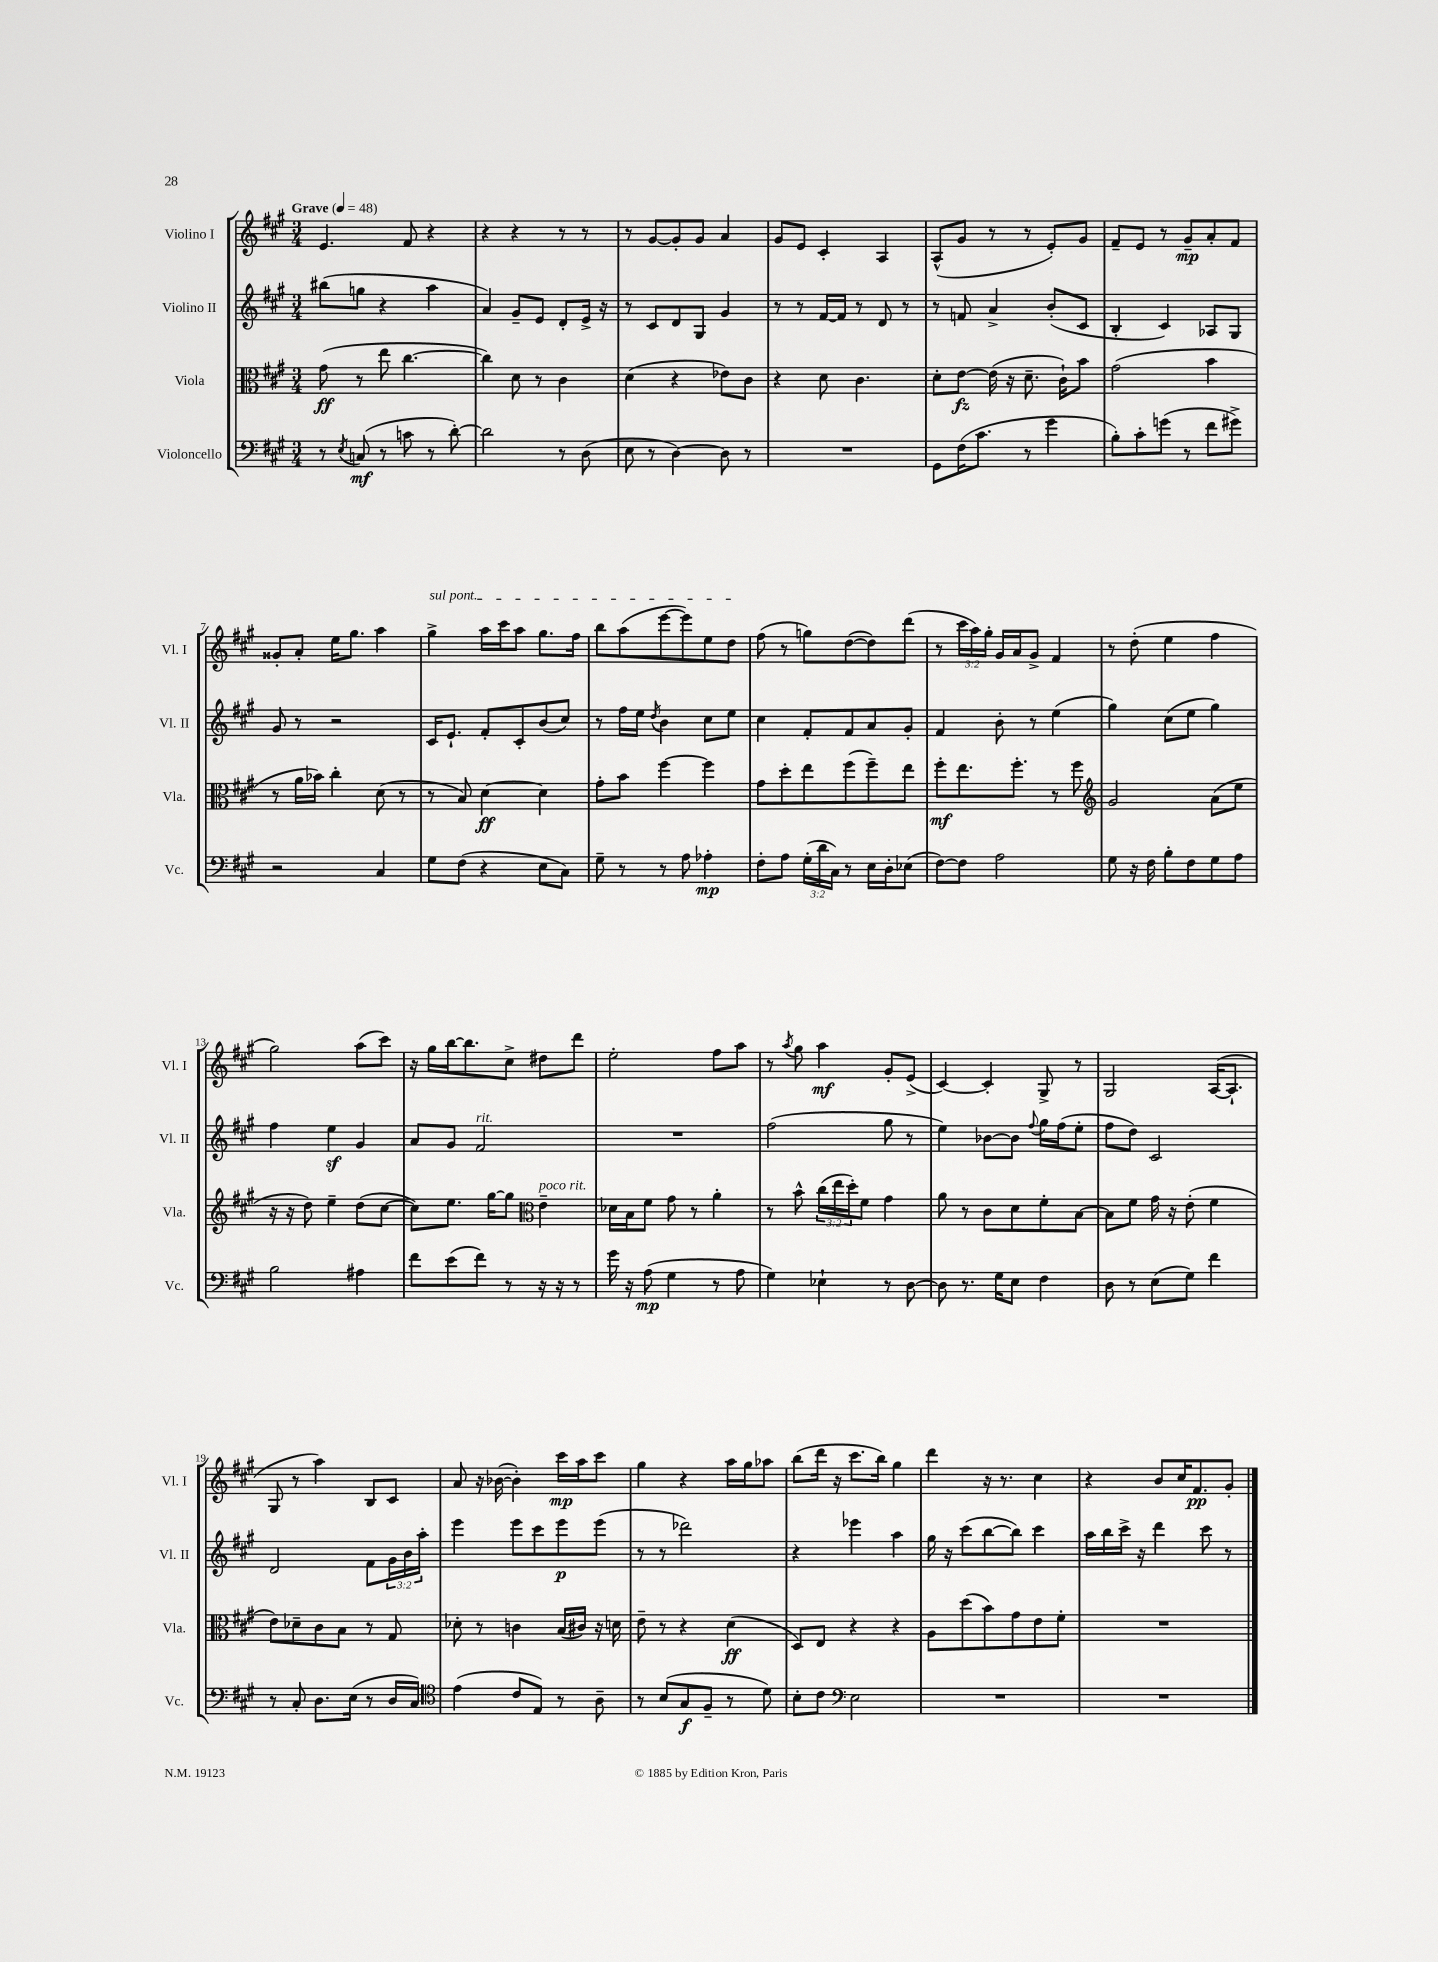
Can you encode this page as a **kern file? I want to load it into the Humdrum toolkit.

**kern	**dynam	**kern	**dynam	**kern	**dynam	**kern	**dynam
*part4	*part4	*part3	*part3	*part2	*part2	*part1	*part1
*staff4	*staff4	*staff3	*staff3	*staff2	*staff2	*staff1	*staff1
*I"Violoncello	*	*I"Viola	*	*I"Violino II	*	*I"Violino I	*
*I'Vc.	*	*I'Vla.	*	*I'Vl. II	*	*I'Vl. I	*
*clefF4	*	*clefC3	*	*clefG2	*	*clefG2	*
*k[f#c#g#]	*	*k[f#c#g#]	*	*k[f#c#g#]	*	*k[f#c#g#]	*
*M3/4	*	*M3/4	*	*M3/4	*	*M3/4	*
*MM48	*	*MM48	*	*MM48	*	*MM48	*
=1	=1	=1	=1	=1	=1	=1	=1
!	!	!	!	!	!	!LO:TX:a:B:t=Grave	!
8r	.	(8g#\	ff	(8bb#X\L	.	4.e/	.
8qE/	.	.	.	.	.	.	.
(8Cn/	mf	8r	.	8ggn\J	.	.	.
8r	.	8ee\	.	4r	.	.	.
8cn\	.	[4.cc#\	.	.	.	8f#/	.
8r	.	.	.	4aa\	.	4r	.
[8d'\)	.	.	.	.	.	.	.
=2	=2	=2	=2	=2	=2	=2	=2
2d\]	.	4cc#\])	.	4a/)	.	4r	.
.	.	8d\	.	8g#~/L	.	4r	.
.	.	8r	.	8e/J	.	.	.
8r	.	4c#\	.	8d'/L	.	8r	.
(8D\	.	.	.	16e^/Jk	.	8r	.
.	.	.	.	16r	.	.	.
=3	=3	=3	=3	=3	=3	=3	=3
8E\	.	(4d\	.	8r	.	8r	.
8r	.	.	.	8c#/L	.	[8g#/L	.
[4D\)	.	4r	.	8d/	.	8g#'/]	.
.	.	.	.	8G#/J	.	8g#/J	.
8D\]	.	8e-X\L)	.	4g#/	.	4a/	.
8r	.	8c#\J	.	.	.	.	.
=4	=4	=4	=4	=4	=4	=4	=4
2.r	.	4r	.	8r	.	8g#/L	.
.	.	.	.	8r	.	8e/J	.
.	.	8d\	.	[16f#/LL	.	4c#'/	.
.	.	.	.	16f#/JJ]	.	.	.
.	.	4.c#\	.	8r	.	.	.
.	.	.	.	8d/	.	4A/	.
.	.	.	.	8r	.	.	.
=5	=5	=5	=5	=5	=5	=5	=5
8GG#\L	.	8d'\L	.	8r	.	(8A^^/L	.
(16F#\K	.	[8e\J	fz	8fn/	.	8g#/J	.
8.c#\J	.	.	.	.	.	.	.
.	.	(16e\]	.	4a^/	.	8r	.
.	.	16r	.	.	.	.	.
8r	.	8.d~\	.	.	.	8r	.
4g#\	.	.	.	(8b'/L	.	8e'/L)	.
.	.	16c#`\KL)	.	.	.	.	.
.	.	8b\J	.	8c#/J	.	8g#/J	.
=6	=6	=6	=6	=6	=6	=6	=6
8B'\L)	.	(2g#\	.	4B'/	.	8f#~/L	.
8c#'\	.	.	.	.	.	8e/J	.
(8gn\J	.	.	.	4c#/)	.	8r	.
8r	.	.	.	.	.	8g#~/L	mp
8f#\L	.	4b\	.	8A-X/L	.	8a'/	.
8g#X^\J)	.	.	.	8G#/J	.	8f#/J	.
!!LO:LB:g=z
=7	=7	=7	=7	=7	=7	=7	=7
2r	.	8r	.	8g#/	.	8g##X'/L	.
.	.	16a\LL	.	8r	.	8a'/J	.
.	.	16b-X\JJ)	.	.	.	.	.
.	.	4cc#'\	.	2r	.	16ee\KL	.
.	.	.	.	.	.	8.gg#\J	.
4C#/	.	(8d\	.	.	.	4aa\	.
.	.	8r	.	.	.	.	.
=8	=8	=8	=8	=8	=8	=8	=8
!	!	!	!	!	!	!LO:TX:a:i:t=sul pont.	!
8G#\L	.	8r	.	16c#/KL	.	4gg#^\	.
.	.	.	.	8.e`/J	.	.	.
(8F#\J	.	8B/)	.	.	.	.	.
4r	.	[4d\	ff	8f#'/L	.	16aa\LL	.
.	.	.	.	.	.	16ccc#\J	.
.	.	.	.	8c#'/	.	8aa\J	.
8E\L	.	4d\]	.	(8b/	.	8.gg#\L	.
8C#\J)	.	.	.	8cc#/J)	.	.	.
.	.	.	.	.	.	16ff#\Jk	.
=9	=9	=9	=9	=9	=9	=9	=9
8G#~\	.	8g#'\L	.	8r	.	8bb\L	.
8r	.	8b\J	.	16ff#\LL	.	(8aa\	.
.	.	.	.	16ee\JJ	.	.	.
.	.	.	.	8qdd/	.	.	.
8r	.	[4ff#\	.	4b\	.	[8eee\	.
8A\	.	.	.	.	.	8eee\])	.
4A-X'\	mp	4ff#\]	.	8cc#\L	.	8ee\	.
.	.	.	.	8ee\J	.	8dd\J	.
=10	=10	=10	=10	=10	=10	=10	=10
8F#'\L	.	8g#\L	.	4cc#\	.	(8ff#\	.
8A\J	.	8dd'\	.	.	.	8r	.
(24G#'\LL	.	8ee\	.	8f#'/L	.	8ggn\L)	.
24d\	.	.	.	.	.	.	.
24C#\JJ)	.	.	.	.	.	.	.
8r	.	(8ff#\	.	8f#/	.	([8dd\	.
16E\LL	.	8ff#~\)	.	8a/	.	8dd\])	.
16D'\J	.	.	.	.	.	.	.
(8E-X\J	.	8ee\J	.	8g#'/J	.	(8ddd\J	.
=11	=11	=11	=11	=11	=11	=11	=11
[8F#\L)	.	8ff#'\L	mf	4f#/	.	8r	.
8F#\J]	.	8.ee\	.	.	.	24ccc#\LL	.
.	.	.	.	.	.	24aa\)	.
.	.	.	.	.	.	24gg#'\JJ	.
2A\	.	.	.	8b'\	.	16g#/LL	.
.	.	8.ff#'\J	.	.	.	16a/J	.
.	.	.	.	8r	.	8g#^/J	.
.	.	8r	.	(4ee\	.	4f#/	.
.	.	8ff#\	.	.	.	.	.
=12	=12	=12	=12	=12	=12	=12	=12
*	*	*clefG2	*	*	*	*	*
8G#\	.	2g#/	.	4gg#\)	.	8r	.
16r	.	.	.	.	.	(8dd'\	.
16F#\	.	.	.	.	.	.	.
8B'\L	.	.	.	(8cc#\L	.	4ee\	.
8F#\	.	.	.	8ee\J	.	.	.
8G#\	.	(8a\L	.	4gg#\)	.	4ff#\	.
8A\J	.	8ee\J	.	.	.	.	.
!!LO:LB:g=z
=13	=13	=13	=13	=13	=13	=13	=13
2B\	.	16r	.	4ff#\	.	2gg#\)	.
.	.	16r	.	.	.	.	.
.	.	8dd\)	.	.	.	.	.
.	.	4ee~\	.	4eez\	.	.	.
4A#X\	.	(8dd\L	.	4g#/	.	(8aa\L	.
.	.	[8cc#\J	.	.	.	8ccc#\J)	.
=14	=14	=14	=14	=14	=14	=14	=14
8f#\L	.	8cc#\L])	.	8a/L	.	16r	.
.	.	.	.	.	.	16gg#\LL	.
(8e\	.	8.ee\J	.	8g#/J	.	[16bb\J	.
.	.	.	.	.	.	8.bb\]	.
!	!	!	!	!LO:TX:a:i:t=rit.	!	!	!
8f#\J)	.	.	.	2f#/	.	.	.
.	.	[16gg#\KL	.	.	.	.	.
8r	.	8gg#\J]	.	.	.	8cc#^\J	.
*	*	*clefC3	*	*	*	*	*
!	!	!LO:TX:a:i:t=poco rit.	!	!	!	!	!
16r	.	4e~\	.	.	.	8dd#X\L	.
16r	.	.	.	.	.	.	.
8r	.	.	.	.	.	8ddd\J	.
=15	=15	=15	=15	=15	=15	=15	=15
16g#\	.	16d-X\LL	.	2.r	.	2ee'\	.
16r	.	16B\J	.	.	.	.	.
(8A\	mp	8f#\J	.	.	.	.	.
4G#\	.	8g#\	.	.	.	.	.
.	.	8r	.	.	.	.	.
8r	.	4a'\	.	.	.	8ff#\L	.
8A\	.	.	.	.	.	8aa\J	.
=16	=16	=16	=16	=16	=16	=16	=16
4G#\)	.	8r	.	(2ff#\	.	8r	.
.	.	.	.	.	.	8qaa/	.
.	.	8b^^\	.	.	.	8gg#\	.
4E-X`\	.	(24cc#\LL	.	.	.	4aa\	mf
.	.	24ee\	.	.	.	.	.
.	.	24dd'\J)	.	.	.	.	.
.	.	8f#\J	.	.	.	.	.
8r	.	4g#\	.	8gg#\	.	8g#'/L	.
[8D\	.	.	.	8r	.	(8e^/J	.
=17	=17	=17	=17	=17	=17	=17	=17
8D\]	.	8a\	.	4ee\)	.	[4c#/)	.
8.r	.	8r	.	.	.	.	.
.	.	8c#\L	.	[8b-X\L	.	4c#'/]	.
16G#\KL	.	.	.	.	.	.	.
8E\J	.	8d\	.	8b-\J]	.	.	.
.	.	.	.	8qqff#/	.	.	.
4F#\	.	8f#'\	.	16gg#\LL	.	8G#^/	.
.	.	.	.	(16ff#\J	.	.	.
.	.	[8B\J	.	8ee'\J	.	8r	.
=18	=18	=18	=18	=18	=18	=18	=18
8D\	.	8B\L]	.	8ff#\L	.	2G#/	.
8r	.	8f#\J	.	8dd\J)	.	.	.
(8E\L	.	16g#\	.	2c#/	.	.	.
.	.	16r	.	.	.	.	.
8G#\J)	.	(8e'\	.	.	.	.	.
4f#\	.	4f#\	.	.	.	([16A/KL	.
.	.	.	.	.	.	8.A`/J]	.
!!LO:LB:g=z
=19	=19	=19	=19	=19	=19	=19	=19
8r	.	8e\L)	.	2d/	.	8G#/	.
8C#'/	.	8d-X~\	.	.	.	8r	.
8.D\L	.	8c#\	.	.	.	4aa\)	.
.	.	8B\J	.	.	.	.	.
(16E\Jk	.	.	.	.	.	.	.
8r	.	8r	.	8f#\L	.	8B/L	.
16D/LL	.	8G#/	.	24g#\L	.	8c#/J	.
.	.	.	.	24b\	.	.	.
16C#/JJ)	.	.	.	.	.	.	.
.	.	.	.	24aa'\JJ	.	.	.
=20	=20	=20	=20	=20	=20	=20	=20
*clefC4	*	*	*	*	*	*	*
(4e\	.	8d-X'\	.	4eee\	.	8a/	.
.	.	8r	.	.	.	16r	.
.	.	.	.	.	.	([16b-X\	.
8c#/L	.	4cn\	.	8eee\L	.	4b-'\])	.
8E/J)	.	.	.	8ccc#\	.	.	.
8r	.	(16B/LL	.	8eee\	p	16ccc#\LL	mp
.	.	16c#X/JJ)	.	.	.	16aa\J	.
8A~\	.	16r	.	(8eee\J	.	8ccc#\J	.
.	.	16dn\	.	.	.	.	.
=21	=21	=21	=21	=21	=21	=21	=21
8r	.	8e~\	.	8r	.	4gg#\	.
(8B/L	.	8r	.	8r	.	.	.
8G#/	f	4r	.	2ddd-X\)	.	4r	.
8F#~/J	.	.	.	.	.	.	.
8r	.	(4d\	ff	.	.	16aa\LL	.
.	.	.	.	.	.	16gg#\J	.
8d\)	.	.	.	.	.	8aa-X\J	.
=22	=22	=22	=22	=22	=22	=22	=22
8B'\L	.	8D/L)	.	4r	.	(8bb\L	.
8c#\J	.	8E/J	.	.	.	16ddd\Jk	.
.	.	.	.	.	.	16r	.
*clefF4	*	*	*	*	*	*	*
2E\	.	4r	.	4eee-X\	.	8.ccc#\L	.
.	.	.	.	.	.	16bb\Jk)	.
.	.	4r	.	4aa\	.	4gg#\	.
=23	=23	=23	=23	=23	=23	=23	=23
2.r	.	8A\L	.	16gg#\	.	4ddd\	.
.	.	.	.	16r	.	.	.
.	.	(8dd\	.	(8ccc#\L	.	.	.
.	.	8b\)	.	[8bb\	.	16r	.
.	.	.	.	.	.	8.r	.
.	.	8g#\	.	8bb\J])	.	.	.
.	.	8e\	.	4ccc#\	.	4cc#\	.
.	.	8f#'\J	.	.	.	.	.
=24	=24	=24	=24	=24	=24	=24	=24
2.r	.	2.r	.	16aa\LL	.	4r	.
.	.	.	.	16bb\	.	.	.
.	.	.	.	16ccc#^\JJ	.	.	.
.	.	.	.	16r	.	.	.
.	.	.	.	4ddd\	.	8b/L	.
.	.	.	.	.	.	16cc#/K	.
.	.	.	.	.	.	8.f#/	pp
.	.	.	.	8ccc#\	.	.	.
.	.	.	.	8r	.	8g#'/J	.
==	==	==	==	==	==	==	==
*-	*-	*-	*-	*-	*-	*-	*-
